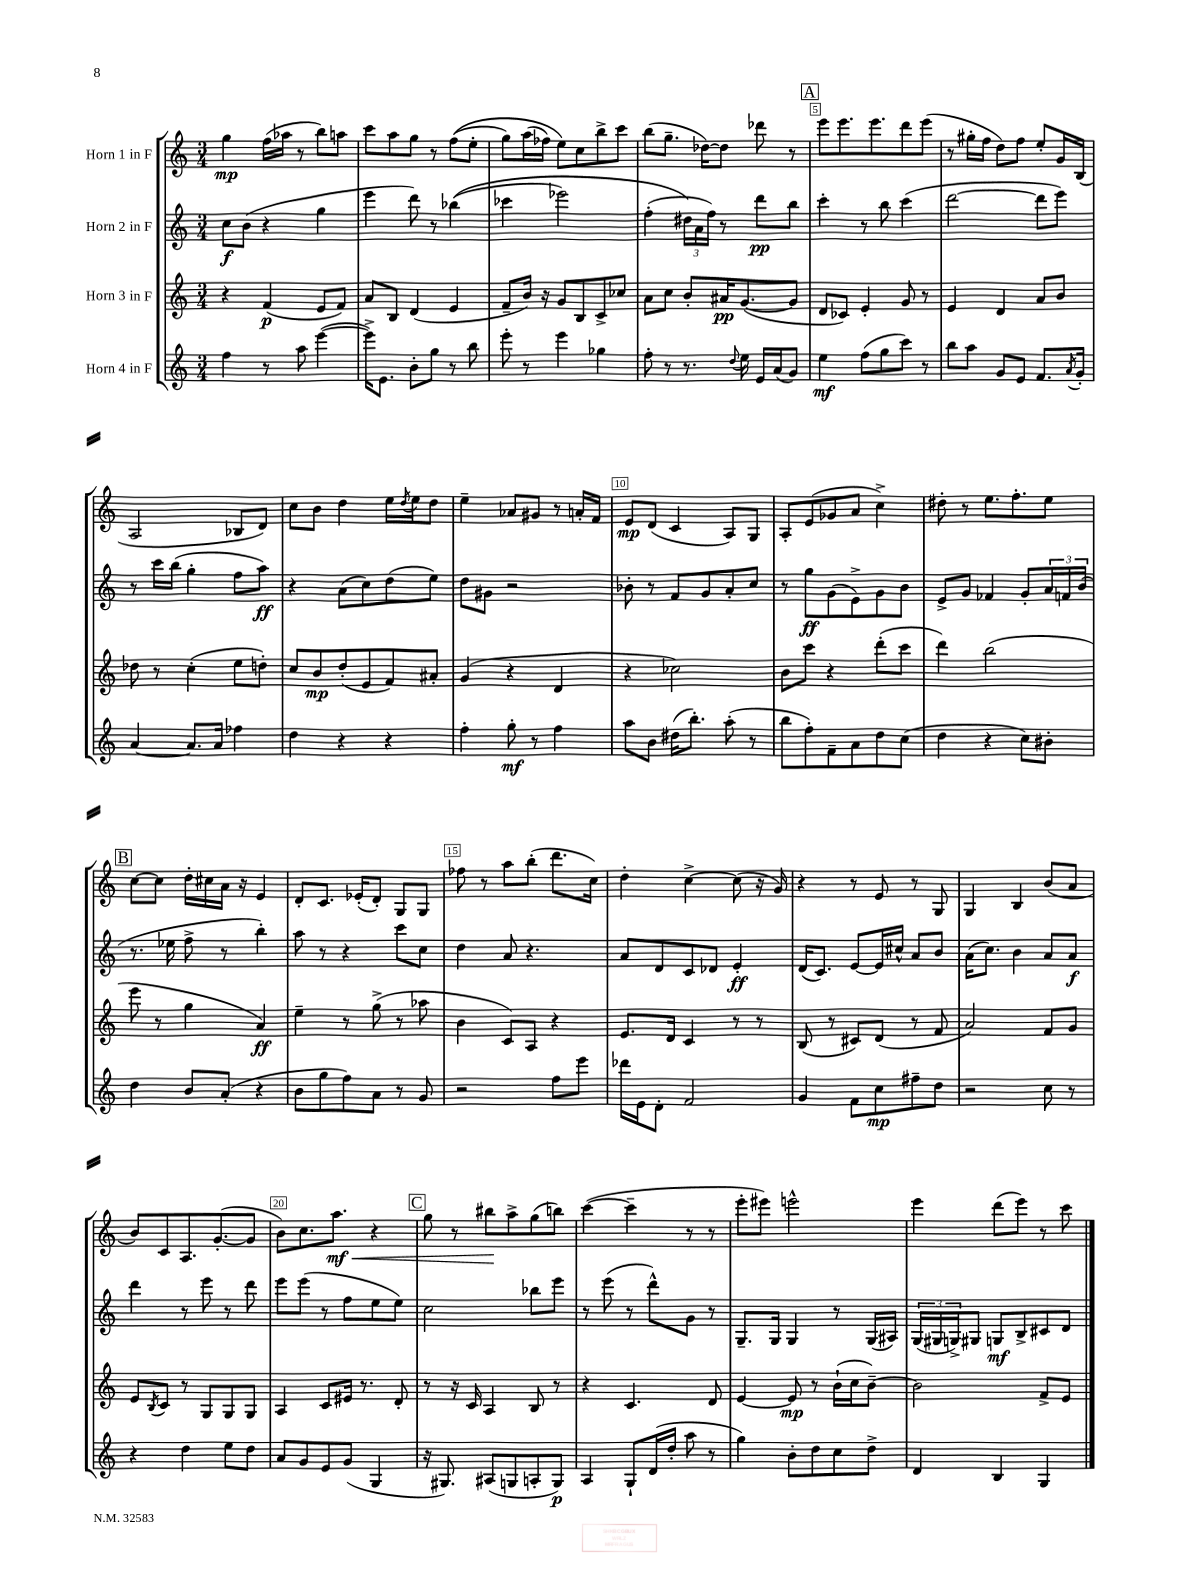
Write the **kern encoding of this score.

**kern	**kern	**kern	**kern
*staff4	*staff3	*staff2	*staff1
*clefG2	*clefG2	*clefG2	*clefG2
*k[]	*k[]	*k[]	*k[]
*M3/4	*M3/4	*M3/4	*M3/4
4ff	4r	8cc	4gg
.	.	(8b	.
8r	(4f	4r	(16ff
.	.	.	16aa-
8aa	.	.	8r
([4eee	8e	4gg	8bb)
.	8f)	.	8aa
=	=	=	=
16eee^])	8a	4eee	8ccc
8.e	.	.	.
.	8B	.	8aa
8b'	(4d	8ddd)	8gg
8gg	.	8r	8r
8r	4e	&((4bb-	&((8ff
8bb	.	.	8ee'
=	=	=	=
8eee'	8f~	4ccc-	8gg)
8r	16b)	.	(16aa
.	16r	.	16ff-)
4eee	8g	2eee-)	8ee&)
.	8B	.	8cc
4gg-	8c^	.	8bb^
.	8cc-	.	8ccc
=	=	=	=
8ff'	8a	(4ff'	(8bb
8r	8cc	.	8.gg~
8.r	8b'	24dd#&)	.
.	.	24a	.
.	.	.	[16dd-)
.	.	24ff)	.
.	16a#	8r	8dd-]
8qqdd	.	.	.
16ee	([8.g	.	.
16e	.	8ddd	8ddd-
(16a	.	.	.
8g)	8g]	8bb	8r
=	=	=	=
4ee	8d	4ccc'	8eee
.	8c-)	.	8.eee
(8ff	4e'	8r	.
.	.	.	8.eee
8gg	.	8bb	.
8ccc)	8g	(4ccc	8ddd
8r	8r	.	(8eee
=	=	=	=
8bb	4e	[2ddd	8r
8aa	.	.	16gg#'
.	.	.	16ff
8g	4d	.	8dd)
8e	.	.	8ff
8.f	8a	8ddd]	8ee'
.	8b	8eee)	16g
8qa	.	.	.
16g'	.	.	(16B
=	=	=	=
[4a	8dd-	8r	2A
.	8r	16ccc	.
.	.	(16bb	.
8.a]	(4cc'	4gg'	.
16a	.	.	.
4ff-	8ee	8ff	8B-
.	8dd')	8aa)	8d)
=	=	=	=
4dd	8cc	4r	8cc
.	8b	.	8b
4r	(8dd'	(8a	4dd
.	8e	8cc)	.
4r	8f)	(8dd	16ee
.	.	.	8qdd
.	.	.	16ee
.	8a#'	8ee)	8dd
=	=	=	=
4ff'	(4g	8dd	4ee~
.	.	8g#	.
8gg'	4r	2r	8a-
8r	.	.	8g#
4ff	4d	.	8r
.	.	.	16a'
.	.	.	16f
=	=	=	=
8aa	4r	8b-'	8e
8b	.	8r	(8d
(16dd#	2cc-)	8f	4c
8.bb')	.	.	.
.	.	8g	.
(8aa'	.	8a'	8A)
8r	.	8cc	8G
=	=	=	=
8bb	8b	8r	8A'
8ff')	8ccc	8gg	(8e
8f~	4r	(8g	8g-
8a	.	8e^)	8a
8dd	(8ddd'	8g	4cc^)
(8cc	8ccc	8b	.
=	=	=	=
4dd	4ddd)	8e^	8dd#'
.	.	8g	8r
4r	(2bb	4f-	8.ee
.	.	.	8.ff'
8cc)	.	8g'	.
8b#'	.	24a	8ee
.	.	24f	.
.	.	(24b	.
=	=	=	=
4dd	8eee	8.r	[8cc
.	8r	.	8cc]
.	.	16ee-	.
8b	4gg	8ff^	16dd'
.	.	.	16cc#
(8a'	.	8r	16a
.	.	.	16r
4r	4a)	4bb')	4e
=	=	=	=
8b	4ee~	8aa	8d'
8gg	.	8r	8.c
8ff)	8r	4r	.
.	.	.	(16e-'
8a	(8gg^	.	8d')
8r	8r	8ccc	8G
8g	8aa-	8cc	8G
=	=	=	=
2r	4b	4dd	8ff-
.	.	.	8r
.	8c)	8a	8aa
.	8A	4.r	(8bb'
8ff	4r	.	8.ddd
8eee	.	.	.
.	.	.	16cc)
=	=	=	=
16ddd-	8.e	8a	4dd'
16e	.	.	.
8d'	.	8d	.
.	16d	.	.
2f	4c	8c	[4cc^
.	.	8d-	.
.	8r	4e'	(8cc]
.	8r	.	16r
.	.	.	16g)
=	=	=	=
4g	(8B	(16d	4r
.	.	8.c)	.
.	8r	.	.
8f	8c#)	[8e	8r
8cc	(8d	16e]	8e
.	.	16cc#^^	.
8ff#~	8r	8a	8r
8dd	8f	8b	8G
=	=	=	=
2r	2a)	(16a	4G
.	.	8.cc)	.
.	.	4b	4B
8cc	8f	8a	(8b
8r	8g	8a	8a
=	=	=	=
4r	8e	4ddd	8b)
.	8qB	.	.
.	8c	.	8c
4dd	8r	8r	8.A
.	8G	8eee	.
.	.	.	([8.g'
8ee	8G	8r	.
8dd	8G	8ddd	8g]
=	=	=	=
8a	4A	8eee	8b)
8g	.	(8eee	8.cc
8e	8c	8r	.
.	.	.	8.aa
(8g	16e#	8ff	.
.	8.r	.	.
4G	.	8ee	4r
.	8d'	8ee)	.
=	=	=	=
16r	8r	2cc	8gg
8.G#)	.	.	.
.	16r	.	8r
.	16c	.	.
(8A#	4A	.	8bb#
8G	.	.	8aa^
8A'	8B	8bb-	(8gg
8G)	8r	8eee	8bb)
=	=	=	=
4A	4r	8r	([4ccc
.	.	(8eee	.
8G`	4.c	8r	4ccc~]
(16d	.	8ddd^^)	.
16dd'	.	.	.
8aa	.	8g	8r
8r	8d	8r	8r
=	=	=	=
4gg)	[4e	8.G~	8eee'
.	.	.	8eee#)
.	.	16G	.
8b'	8e]	4G	2eee^^
8dd	8r	.	.
8cc	(16b`	8r	.
.	16cc	.	.
8dd^	[8b~)	(16G	.
.	.	16A#)	.
=	=	=	=
4d	2b]	(24G	4eee
.	.	24G#	.
.	.	24G^)	.
.	.	8G#	.
4B	.	8G	(8ddd
.	.	8B^	8eee)
4G	8f^	8c#	8r
.	8e	8d	8ccc
==	==	==	==
*-	*-	*-	*-
